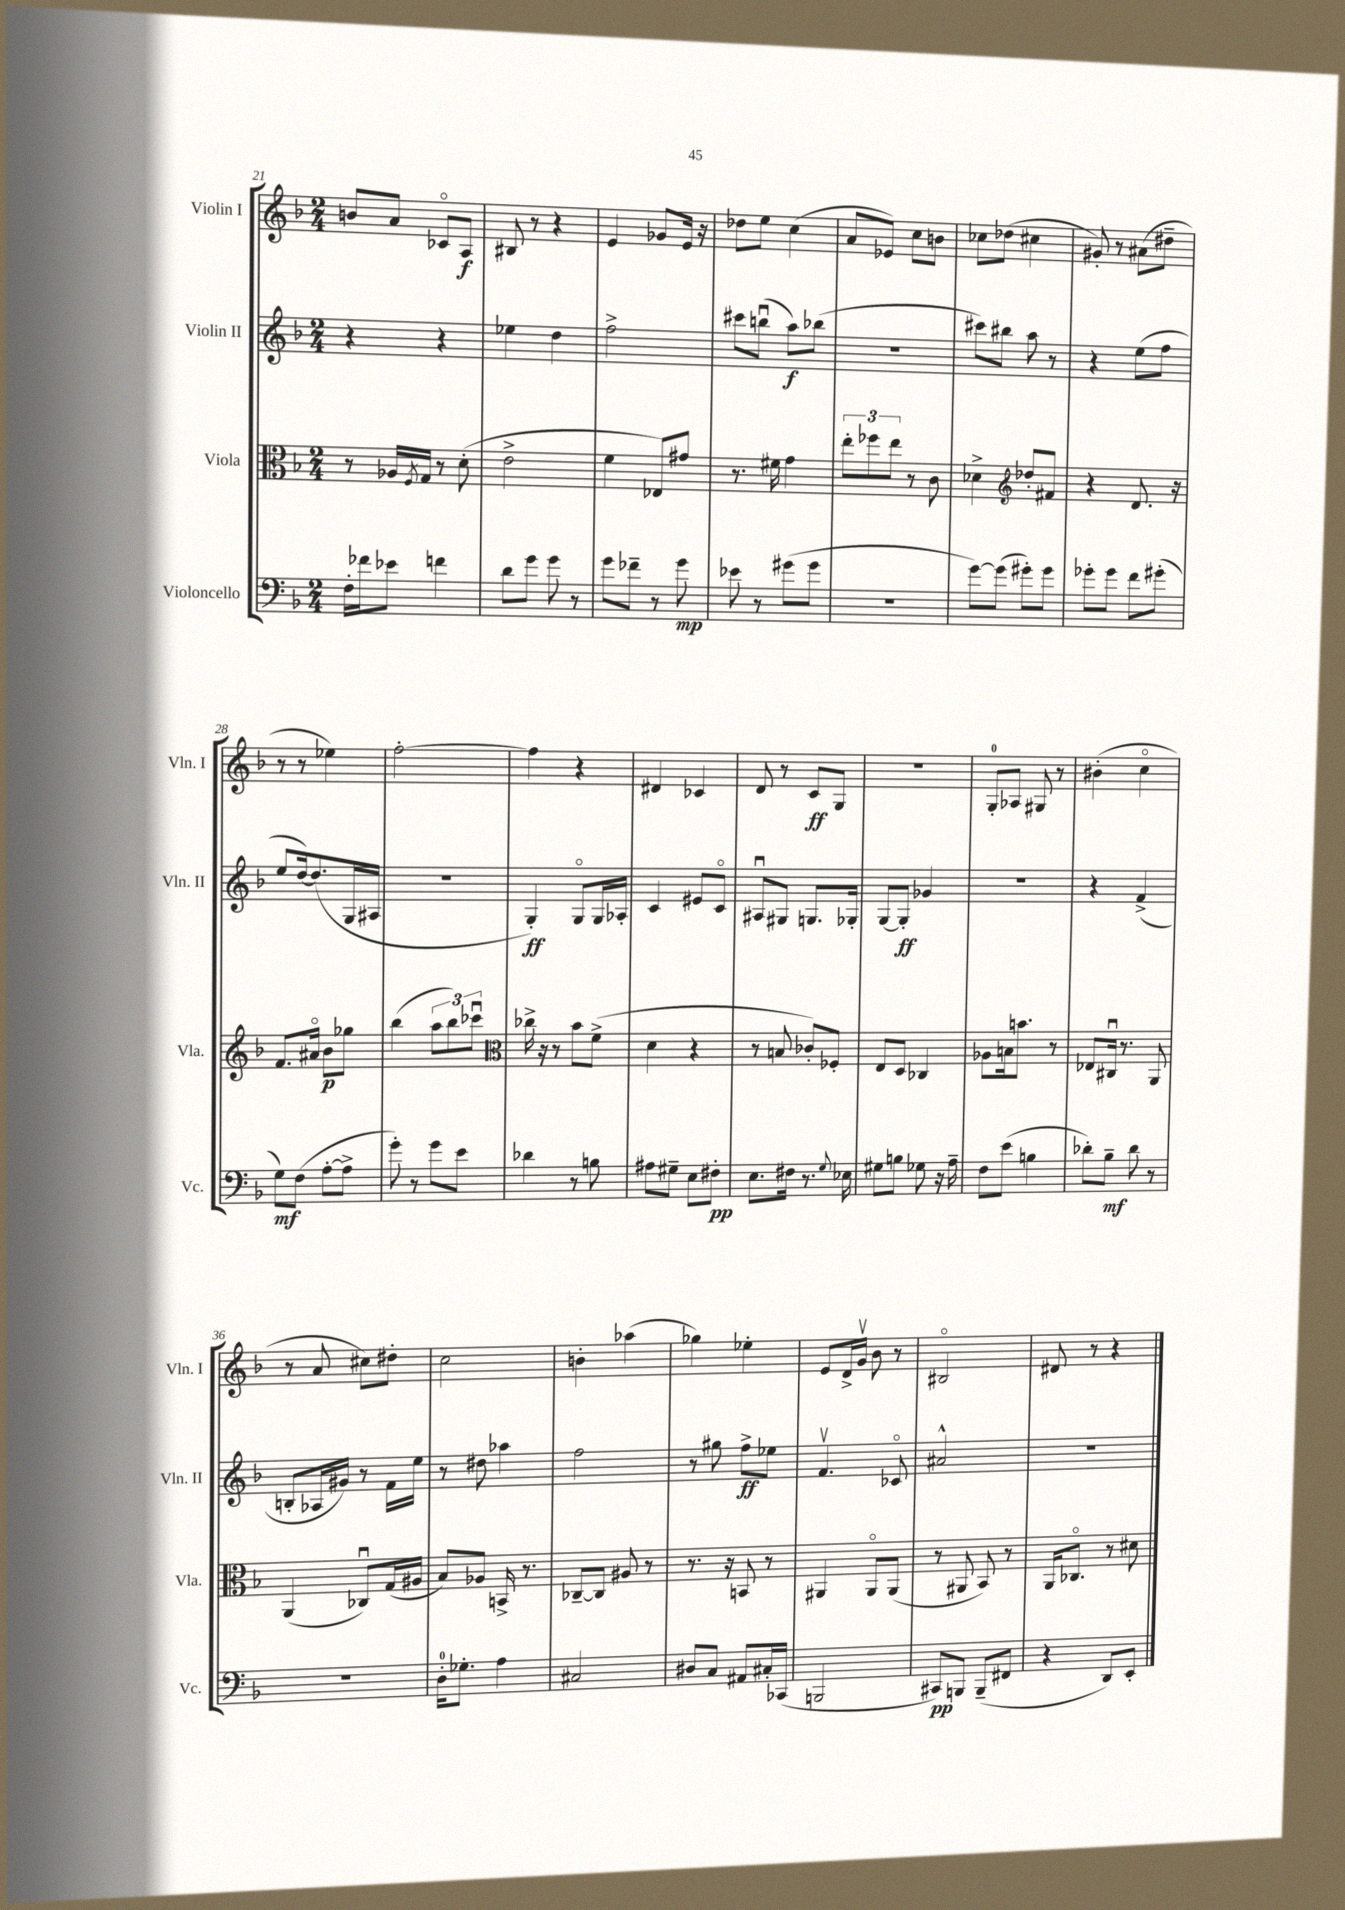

**kern	**kern	**kern	**kern
*staff4	*staff3	*staff2	*staff1
*clefF4	*clefC3	*clefG2	*clefG2
*k[b-]	*k[b-]	*k[b-]	*k[b-]
*M2/4	*M2/4	*M2/4	*M2/4
16F'\LL	8r	4r	8b/L
16f-\J	.	.	.
8e-\J	16A-/LL	.	8a/J
.	8qF/	.	.
.	16G/JJ	.	.
4f\	8r	4r	8c-o/L
.	(8d'\	.	8A/J
=	=	=	=
8d\L	2e^\	4ee-\	8B#/
8g\J	.	.	8r
8g\	.	4dd\	4r
8r	.	.	.
=	=	=	=
8g\L	4f\	2ff^\	4e/
8f-~\J	.	.	.
8r	8E-/L)	.	8g-/L
8g\	8g#/J	.	16e/Jk
.	.	.	16r
=	=	=	=
8e-\	8.r	8ccc#\L	8dd-\L
8r	.	(8bbu\J	8ee\J
.	16f#\	.	.
(8g#\L	4g\	8aa\L)	(4cc\
8g#\J	.	(8bb-\J	.
=	=	=	=
2r	12ee'\L	2r	8a/L
.	12ff-\	.	.
.	.	.	8e-/J)
.	12ee\J	.	.
.	8r	.	8cc\L
.	8c\	.	8b\J
=	=	=	=
[8g\L)	4d-^\	8ccc#\L)	8cc-\L
(8g\]J	.	8bb#\J	(8dd-\J
*	*clefG2	*	*
8g#'\L)	8dd-'/L	8aa\	4cc#\
8g#\J	8f#/J	8r	.
=	=	=	=
8g-'\L	4r	4r	8g#'/)
8g-\J	.	.	8r
8f\L	8.d/	(8ee\L	(8a#\L
(8g#'\J	.	8ff\J	8dd#~\J
.	16r	.	.
=	=	=	=
8G\L)	8.f/L	8ee/L	8r
(8F\J	.	[16dd/k)	8r
.	16a#o/Jk	(8.dd/]	.
[8A'\L	8b-\L	.	4ee-\)
8A^\]J	8gg-\J	16G/L	.
.	.	16A#/JJ	.
=	=	=	=
8g'\)	(4bb-\	2r	[2ff'\
8r	.	.	.
8g\L	12aa\L	.	.
.	12bb-\)	.	.
8e\J	.	.	.
.	12ccc-u\J	.	.
=	=	=	=
*	*clefC3	*	*
4d-\	16cc-^\	4G'/)	4ff\]
.	16r	.	.
.	8r	.	.
8r	8b-\L	8Go/L	4r
8B\	(8f^\J	16G/L	.
.	.	16A-'/JJ	.
=	=	=	=
8A#\L	4d\	4c/	4d#/
8G#~\J	.	.	.
8E\L	4r	8e#/L	4c-/
8F#'\J	.	8co/J	.
=	=	=	=
8.E\L	8r	8A#u/L	8d/
.	8B/	8G#/J	8r
16F#\Jk	.	.	.
8.r	8c-'/L)	8.G/L	8c/L
.	8F-'/J	.	8G/J
8qqG/	.	.	.
16E-\	.	16G-'/Jk	.
=	=	=	=
8G#\L	8E/L	[8G/L	2r
8B\J	8D/J	8G'/]J	.
8G-\	4C-/	4g-/	.
16r	.	.	.
16A~\	.	.	.
=	=	=	=
8F\L	8A-\L	2r	8G'/L
(8e\J	16B\k	.	8A-/J
.	8.b\J	.	.
4B\	.	.	8G#/
.	8r	.	8r
=	=	=	=
8d-'\L)	8E-/L	4r	(4b#'\
8B-~\J	16C#u/Jk	.	.
.	8.r	.	.
8d-\	.	(4f^/	4cco\
8r	8AA/	.	.
=	=	=	=
2r	(4AA/	8B'/L	8r
.	.	16A-/L	8a/
.	.	16g#/JJ)	.
.	8C-u/L)	8r	8cc#\L)
.	(16G/L	16f\LL	8dd#'\J
.	16A#/JJ	16ee\JJ	.
=	=	=	=
16D'\LK	8B-/L)	8r	2cc\
8.G-'\J	.	.	.
.	8A-/J	8dd#\	.
4A\	16BB^/	4aa-\	.
.	8.r	.	.
=	=	=	=
2C#/	[8C-~/L	2ff\	4b'\
.	8C-/]J	.	.
.	8A#/	.	(4aa-\
.	8r	.	.
=	=	=	=
8D#/L	8.r	8r	4gg-\)
8C/J	.	8gg#\	.
.	16r	.	.
8AA#/L	8BB/	8ff^\L	4ee-'\
16C#'/L	8r	8ee-\J	.
(16CC-/JJ	.	.	.
=	=	=	=
2BBB/	4AA#/	4.fv/	8e/L
.	.	.	16d^/L
.	.	.	16gv/JJ
.	8AA#o/L	.	8b-\
.	(8AA#/J	8c-o/	8r
=	=	=	=
8CC#/L)	8r	2a#^^/	2B#o/
8BBB/J	8AA#/	.	.
(8BBB~/L	8BB-/)	.	.
8FF#/J	8r	.	.
=	=	=	=
4r	16AA/LK	2r	8d#/
.	8.C-o/J	.	.
.	.	.	8r
8DD/L)	8r	.	4r
8EE'/J	8d#\	.	.
==	==	==	==
*-	*-	*-	*-
